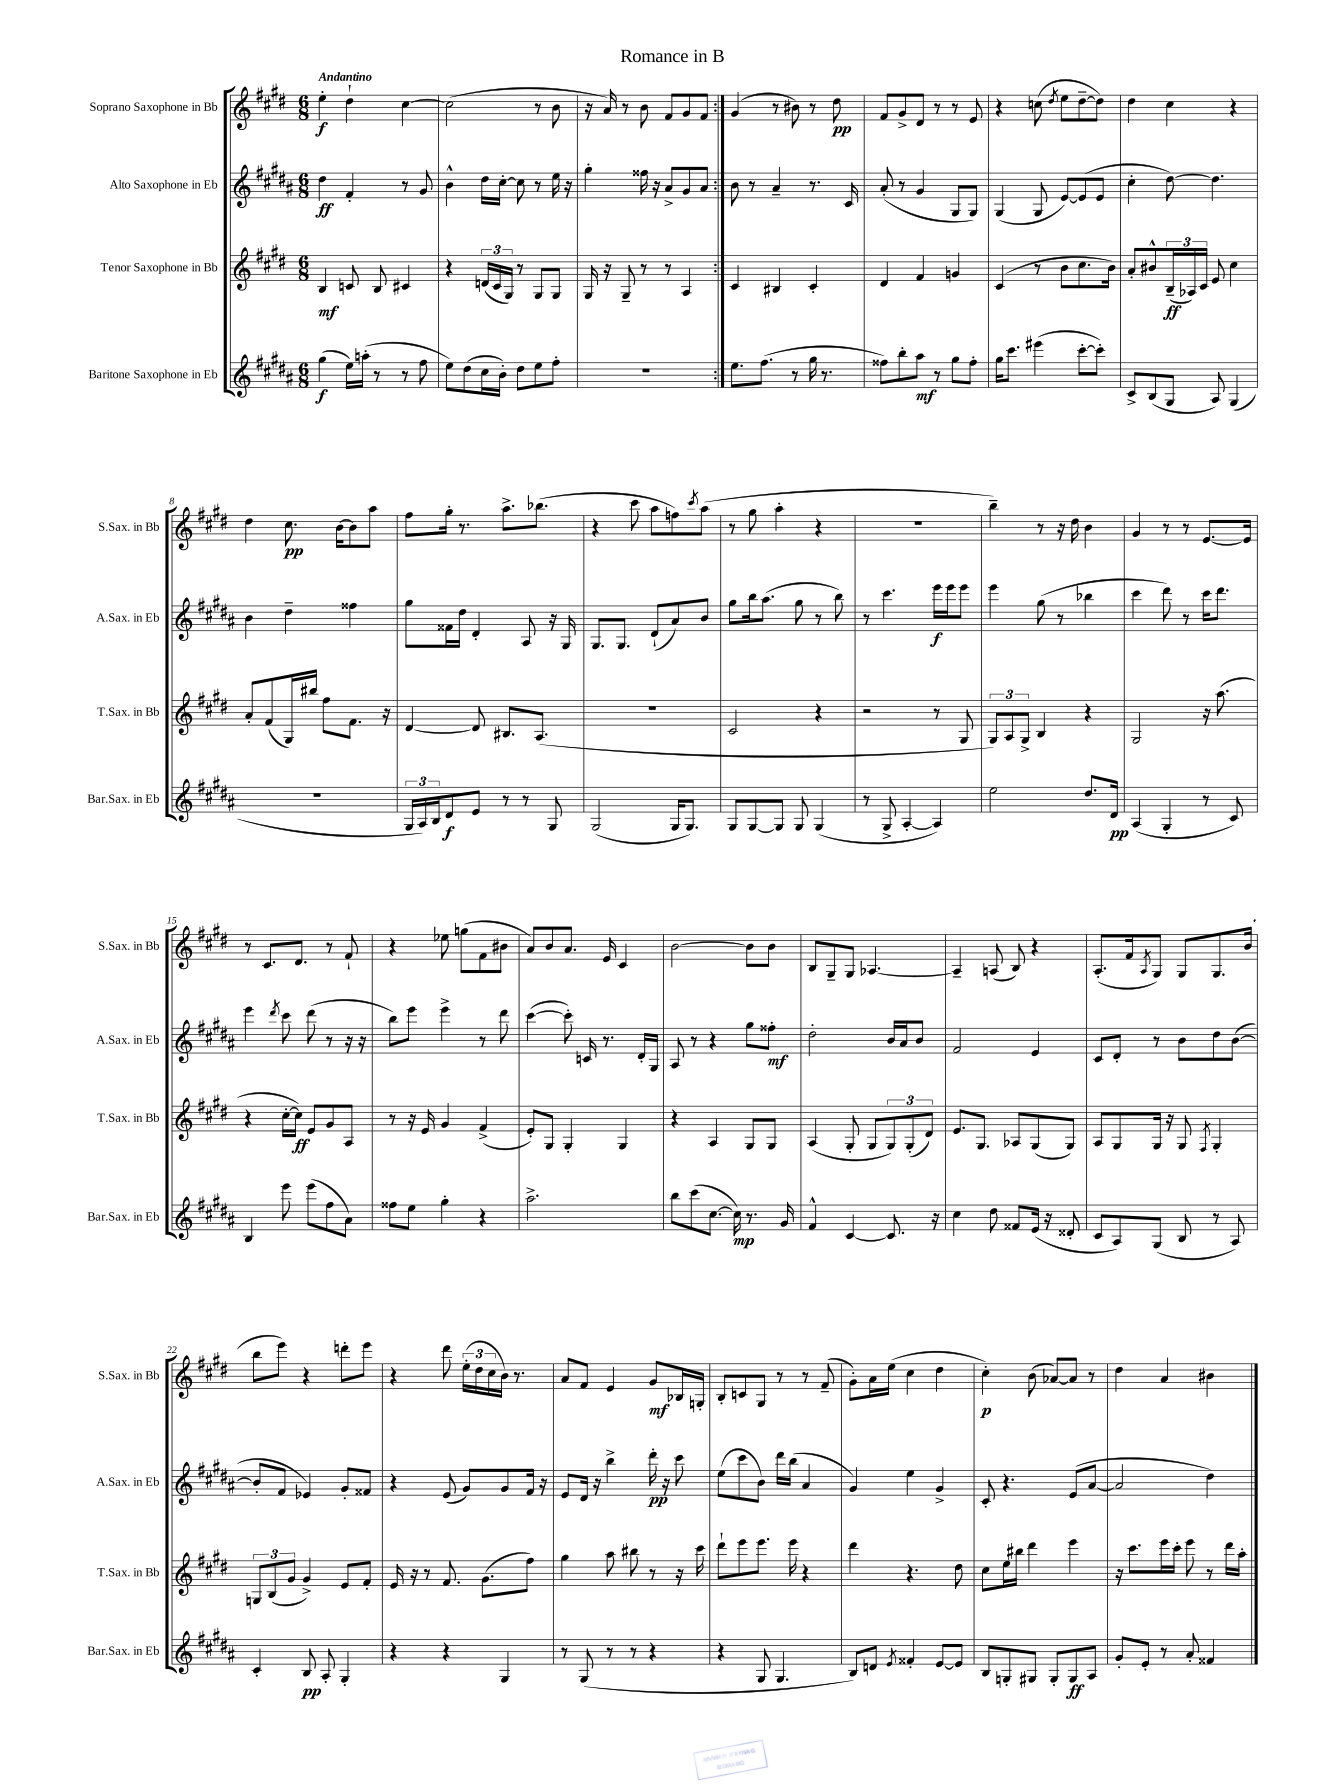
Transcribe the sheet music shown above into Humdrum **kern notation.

**kern	**kern	**kern	**kern
*staff4	*staff3	*staff2	*staff1
*clefG2	*clefG2	*clefG2	*clefG2
*k[f#c#g#d#a#]	*k[f#c#g#d#]	*k[f#c#g#d#a#]	*k[f#c#g#d#]
*M6/8	*M6/8	*M6/8	*M6/8
(4gg#	4B	4dd#	4ee'
16ee)	8c	4f#'	4dd#`
(16aa'	.	.	.
8r	8B	.	.
8r	4c#	8r	[4cc#
8ff#	.	8g#	.
=	=	=	=
8ee)	4r	4b^^	(2cc#]
(8dd#	.	.	.
16cc#	(24d	16dd#	.
.	24c#	.	.
16b')	.	[16cc#'	.
.	24G#)	.	.
8dd#	8r	8cc#]	.
8ee	8G#	8r	8r
8ff#'	8G#	16ee	8b
.	.	16r	.
=	=	=	=
2.r	16G#	4gg#'	16r
.	16r	.	16a)
.	8G#~	.	8r
.	8r	16ff##	8b
.	.	16r	.
.	8r	8a#^	8f#
.	4A	8g#	8g#
.	.	8a#	8f#
=:|!	=:|!	=:|!	=:|!
8.ee	4c#	8b	(4g#
.	.	8r	.
(8.ff#	.	.	.
.	4B#	4a#~	8r
8r	.	.	8b#)
16gg#	4c#'	8.r	8r
8.r	.	.	.
.	.	.	8dd#
.	.	16c#	.
=	=	=	=
8ff##)	4d#	(8a#'	8f#
8bb'	.	8r	8g#^
8aa#	4f#	4g#	8d#
8r	.	.	8r
8gg#	4g	8G#	8r
8ff##'	.	8G#)	8e
=	=	=	=
16gg#	(4c#	(4G#	4r
8.ccc#	.	.	.
(4eee#	8r	8G#	(8cc
.	.	.	8qdd#
.	8b	[8e)	8ee
[8ccc#'	8.cc#	(8e]	[8dd#~
8ccc#'])	.	8e	8dd#])
.	16b)	.	.
=	=	=	=
8c#^	8a'	4cc#'	4dd#
(8B	8b#^^	.	.
8G#	(24B~	[8dd#)	4cc#
.	24A-)	.	.
.	24c#	.	.
8A#)	8e	4.dd#]	.
(4G#	4cc#	.	4r
=	=	=	=
2.r	8a'	4b	4dd#
.	(8f#	.	.
.	16G#)	4dd#~	8.cc#
.	16bb#	.	.
.	8ff#	.	.
.	.	.	[16b
.	8.f#	4ff##	8b]
.	.	.	8aa
.	16r	.	.
=	=	=	=
24G#	[4d#	8gg#	8ff#
24A#)	.	.	.
24B	.	.	.
8d#	.	16f##	16gg#'
.	.	16dd#	8.r
8e	8d#]	4d#'	.
8r	8.B#	.	8.aa^
8r	.	8A#	.
.	(8.A	.	(8.bb-
8G#	.	16r	.
.	.	16G#	.
=	=	=	=
(2G#	2.r	8.G#	4r
.	.	8.G#	.
.	.	.	8ccc#
.	.	(8d#`	8aa
16G#	.	8a#)	8ff)
8.G#)	.	.	.
.	.	.	8qccc#
.	.	8b	(8aa
=	=	=	=
8G#	2c#	8gg#	8r
[8G#	.	16bb	8gg#
.	.	(8.aa#	.
8G#]	.	.	4aa'
8G#	.	8gg#	.
(4G#	4r	8r	4r
.	.	8bb)	.
=	=	=	=
8r	2r	8r	2.r
8G#^	.	4.ccc#	.
[4A#'	.	.	.
4A#])	8r	16eee	.
.	.	16eee	.
.	8G#	8eee	.
=	=	=	=
2ee	12G#)	4eee	4bb~)
.	12A	.	.
.	12G#^	.	.
.	4B	(8gg#	8r
.	.	8r	16r
.	.	.	16dd#
8.dd#	4r	4bb-	4b
16d#	.	.	.
=	=	=	=
(4A#	2G#	4ccc#	4g#
4G#'	.	8ddd#)	8r
.	.	8r	8r
8r	16r	16ccc#	[8.e
.	(8.aa	8.ddd#	.
8c#)	.	.	.
.	.	.	16e]
=	=	=	=
4B	4r	4eee	8r
.	.	.	8.c#
.	.	8qddd#	.
8eee	[16cc#'	8ccc#	.
.	16cc#])	.	8.d#
(8eee	8e	(8ddd#	.
8ff#	8g#	8r	8r
8a#)	8A	16r	8f#`
.	.	16r	.
=	=	=	=
8ff##	8r	8bb)	4r
8ee	16r	8eee	.
.	16e	.	.
4gg#'	4g#	4eee^	8ee-
.	.	.	(8gg
4r	(4f#^	8r	8f#
.	.	8ddd#	8b#
=	=	=	=
2.aa#^	8e')	([4ccc#	8a)
.	8G#	.	8b
.	4G#'	8ccc#'])	8.a
.	.	16c	.
.	.	8.r	16e
.	4G#	.	4c#
.	.	16d#'	.
.	.	16G#	.
=	=	=	=
8bb	4r	8A#	[2b
(8ccc#	.	8r	.
[8.cc#	4A	4r	.
16cc#])	.	.	.
8.r	8G#	8gg#	8b]
.	8G#	8ff##'	8b
16g#	.	.	.
=	=	=	=
4f#^^	(4A	2dd#'	8B
.	.	.	8G#~
[4c#	8G#'	.	8G#
.	8G#	.	[4.A-
8.c#]	12G#)	16b	.
.	.	16a#	.
.	(12G#'	.	.
.	.	8b	.
.	12d#)	.	.
16r	.	.	.
=	=	=	=
4cc#	8.e	2f#	4A-~]
.	8.G#	.	.
8dd#	.	.	(8A
8f##	8A-	.	8B)
(16e	(8G#	4e	4r
16r	.	.	.
8d##'	8G#)	.	.
=	=	=	=
8c#	8A	8c#	(8.A'
8A#)	8G#	8d#'	.
.	.	.	16f#
.	.	.	8qA
(8G#	16G#	8r	8G#)
.	16r	.	.
8B	8G#	8b	8G#
.	8qF#	.	.
8r	4G#'	8dd#	8.G#
8A#)	.	([8b	.
.	.	.	(16b
=	=	=	=
4c#'	12G	8b']	8bb
.	(12B	.	.
.	.	8f#	8eee)
.	12g#	.	.
8B	4g#^)	4e-)	4r
8A#'	.	.	.
4G#'	8e	8g#'	8ddd'
.	8f#'	8f##	8eee
=	=	=	=
4r	16e	4r	4r
.	16r	.	.
.	8r	.	.
4r	8.f#	(8e	8ddd#
.	.	8g#)	(24ee'
.	.	.	24dd#
.	(8.g#	.	.
.	.	.	24cc#
4G#	.	8g#	16b)
.	.	.	8.r
.	8ff#)	16f#	.
.	.	16r	.
=	=	=	=
8r	4gg#	8e	8a
(8G#	.	16d#	8f#
.	.	16r	.
8r	8aa	4bb^	4e
8r	8bb#	.	.
4r	8r	16ddd#'	8g#
.	.	16r	.
.	16r	8ccc#	16B-
.	16ccc#	.	16G'
=	=	=	=
4r	8ddd#`	(8ee	8B'
.	8eee	8ccc#	8c
8G#	8.eee	8b)	8G#
4.G#	.	16ddd#	8r
.	16eee	(16bb	.
.	4r	4a#	8r
.	.	.	(8f#~
=	=	=	=
8B)	4ddd#	4g#)	8g#')
8d	.	.	16a
.	.	.	(16ee
8qe	.	.	.
4f##'	4.r	4ee	4cc#
[8e	.	4g#^	4dd#
8e]	8dd#	.	.
=	=	=	=
8B	8cc#	8c#'	4cc#')
8G'	16ee	4.r	.
.	16bb#	.	.
8G#	4ddd#	.	(8b
8G#'	.	.	[8a-)
8G#	4eee	(8e	8a-]
8A#	.	[8a#	8r
=	=	=	=
8g#'	16r	2a#]	4dd#
.	8.ccc#	.	.
8e'	.	.	.
8r	16eee	.	4a
.	16ccc#'	.	.
8a#'	8eee	.	.
4f##	8r	4dd#)	4b#
.	16ddd#	.	.
.	16aa'	.	.
==	==	==	==
*-	*-	*-	*-
